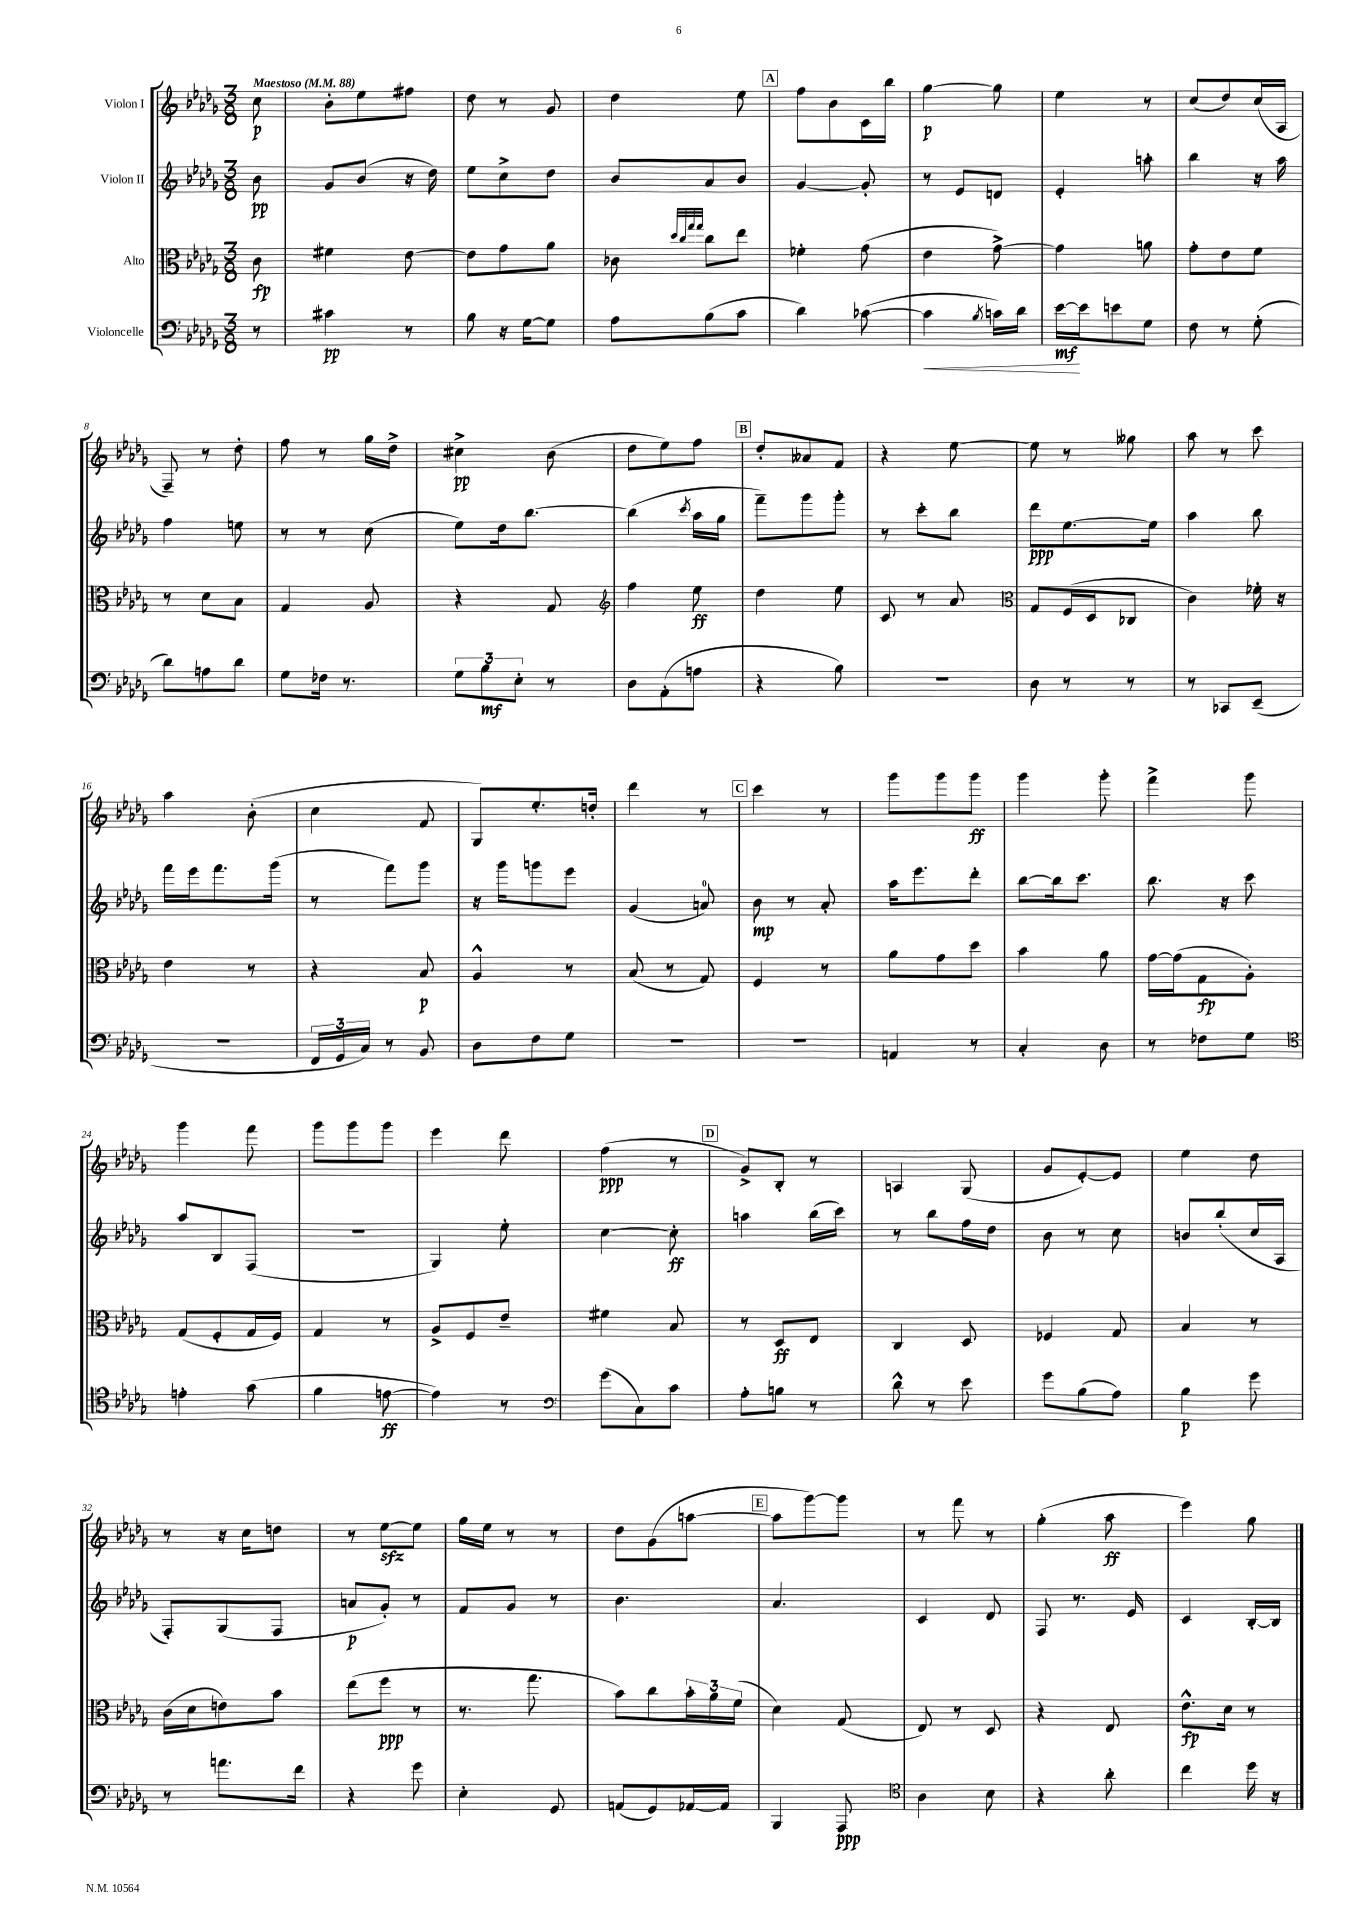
<<
\new StaffGroup <<
\new Staff = "s0" \with { instrumentName = "Violon I" } {
    \clef treble \key des \major \numericTimeSignature \time 3/8 \partial 8 \tempo "Maestoso" 4 = 88
    c''8\p |
    bes'8-. ees''8 fis''8 |
    des''8 r8 ges'8 |
    des''4 ees''8 |
    \mark \markup { \box "A" } f''8 bes'8 c'16 bes''16 |
    ges''4~\p ges''8 |
    ees''4 r8 |
    c''8( des''8) c''16( aes16 |
    f8--) r8 des''8-. |
    f''8 r8 ges''16 des''16-> |
    cis''4->\pp bes'8( |
    des''8 ees''8) f''8 |
    \mark \markup { \box "B" } des''8-. aeses'8 f'8 |
    r4 ees''8~ |
    ees''8 r8 geses''8 |
    aes''8 r8 c'''8 |
    aes''4 bes'8-.( |
    c''4 f'8 |
    ges8) ees''8.-. d''16-. |
    des'''4 r8 |
    \mark \markup { \box "C" } c'''4 r8 |
    ges'''8 ges'''8 ges'''8\ff |
    ges'''4 ges'''8-. |
    f'''4-> ges'''8 |
    ges'''4 f'''8 |
    ges'''8 ges'''8 ges'''8 |
    ees'''4 des'''8 |
    f''4\ppp( r8 |
    \mark \markup { \box "D" } ges'8->) bes8-. r8 |
    a4 ges8( |
    ges'8 ees'8~-.) ees'8 |
    ees''4 des''8 |
    r8 r16 c''16 d''8 |
    r8 ees''8~\sfz ees''8 |
    ges''16 ees''16 r8 r8 |
    des''8 ges'8( a''8~ |
    \mark \markup { \box "E" } a''8 ges'''8~) ges'''8 |
    r8 f'''8 r8 |
    ges''4-.( aes''8\ff |
    ees'''4) ges''8 \bar "|." |
}
\new Staff = "s1" \with { instrumentName = "Violon II" } {
    \clef treble \key des \major \numericTimeSignature \time 3/8 \partial 8
    bes'8\pp |
    ges'8 bes'8( r16 des''16) |
    ees''8 c''8-> des''8 |
    bes'8 aes'8 bes'8 |
    \mark \markup { \box "A" } ges'4~ ges'8-. |
    r8 ees'8 d'8 |
    ees'4-. a''8-. |
    bes''4 r16 aes''16 |
    f''4 e''8 |
    r8 r8 c''8( |
    ees''8) des''16 bes''8.~ |
    bes''4( \acciaccatura { c'''8 } aes''16 ges''16 |
    \mark \markup { \box "B" } f'''8--) ges'''8 ges'''8-. |
    r8 c'''8-. bes''8 |
    des'''8\ppp ees''8.~ ees''16 |
    aes''4 bes''8 |
    f'''16 ees'''16 f'''8. ges'''16( |
    r8 f'''8) ges'''8 |
    r16 ges'''16 g'''8 ees'''8 |
    ges'4( a'8-0) |
    \mark \markup { \box "C" } bes'8\mp r8 aes'8-. |
    aes''16 ees'''8. des'''8-. |
    bes''8~ bes''16 c'''8. |
    bes''8. r16 c'''8 |
    aes''8 bes8 f8( |
    R4. |
    ges4) ees''8-. |
    c''4~ c''8-.\ff |
    \mark \markup { \box "D" } a''4 bes''16( c'''16) |
    r8 bes''8 f''16 des''16 |
    bes'8 r8 c''8 |
    b'8 bes''8-.( c''16 aes16 |
    f8-.) ges8( f8 |
    a'8\p ges'8-.) r8 |
    f'8 ges'8 r8 |
    bes'4. |
    \mark \markup { \box "E" } aes'4. |
    c'4 des'8 |
    f8 r8. ees'16 |
    c'4 bes16~-. bes16 \bar "|." |
}
\new Staff = "s2" \with { instrumentName = "Alto" } {
    \clef alto \key des \major \numericTimeSignature \time 3/8 \partial 8
    c'8\fp |
    fis'4 ees'8~ |
    ees'8 ges'8 aes'8 |
    ces'8 \grace { des''32 c''32 ges''32 ges''32 } c''8 ees''8 |
    \mark \markup { \box "A" } fes'4-. ges'8( |
    ees'4 ges'8~->) |
    ges'4 a'8 |
    ges'8-. ees'8 f'8 |
    r8 des'8 bes8 |
    ges4 aes8 |
    r4 ges8 |
    \clef treble f''4 ees''8\ff |
    \mark \markup { \box "B" } des''4 ees''8 |
    c'8 r8 aes'8 |
    \clef alto ges8 f16( des16 ces8 |
    c'4) fes'16-. r16 |
    ees'4 r8 |
    r4 bes8\p |
    aes4-^ r8 |
    bes8( r8 ges8) |
    \mark \markup { \box "C" } f4 r8 |
    aes'8 ges'8 des''8 |
    bes'4 aes'8 |
    ges'16~ ges'16( ges8\fp aes8-.) |
    ges8( f8-. ges16 f16) |
    ges4 r8 |
    aes8-> f8 ees'8-- |
    fis'4 bes8 |
    \mark \markup { \box "D" } r8 des8\ff ees8 |
    c4 des8 |
    fes4 ges8 |
    bes4 r8 |
    c'16( des'16 e'8) bes'8 |
    ees''8( f''8\ppp r8 |
    r8. ges''8. |
    bes'8) c''8 \tuplet 3/2 { bes'16-. aes'16 f'16( } |
    \mark \markup { \box "E" } des'4) ges8( |
    ees8) r8 des8 |
    r4 ees8 |
    ees'8.-^\fp des'16 r8 \bar "|." |
}
\new Staff = "s3" \with { instrumentName = "Violoncelle" } {
    \clef bass \key des \major \numericTimeSignature \time 3/8 \partial 8
    r8 |
    cis'4\pp r8 |
    bes8 r16 ges16~ ges8 |
    aes8 bes8( c'8 |
    \mark \markup { \box "A" } des'4) ces'8~( |
    ces'4\< \acciaccatura { bes8 } c'16) des'16 |
    ees'16~\mf\! ees'16 e'8 ges8 |
    f8 r8 ges8-.( |
    des'8) a8 des'8 |
    ges8 fes16 r8. |
    \tuplet 3/2 { ges8 bes8\mf ees8-. } r8 |
    des8 aes,8-.( a8 |
    \mark \markup { \box "B" } r4 bes8) |
    R4. |
    des8 r8 r8 |
    r8 ces,8 ees,8--( |
    R4. |
    \tuplet 3/2 { f,16 ges,16 c16) } r8 bes,8 |
    des8 f8 ges8 |
    R4. |
    \mark \markup { \box "C" } R4. |
    a,4 r8 |
    c4-. des8 |
    r8 fes8 ges8 |
    \clef tenor e'4-. ges'8( |
    f'4 e'8~\ff |
    e'4) r8 |
    \clef bass ges'8( c8) c'8 |
    \mark \markup { \box "D" } aes8-. b8 r8 |
    des'8-^ r8 ees'8 |
    ges'8 bes8( aes8) |
    bes4\p ges'8 |
    r8 a'8. f'16 |
    r4 ges'8 |
    ees4-. ges,8 |
    a,8( ges,8) aes,16~ aes,16 |
    \mark \markup { \box "E" } bes,,4 aes,,8\ppp |
    \clef tenor aes4 bes8 |
    r4 aes'8-. |
    c''4 des''16 r16 \bar "|." |
}
>>
>>
